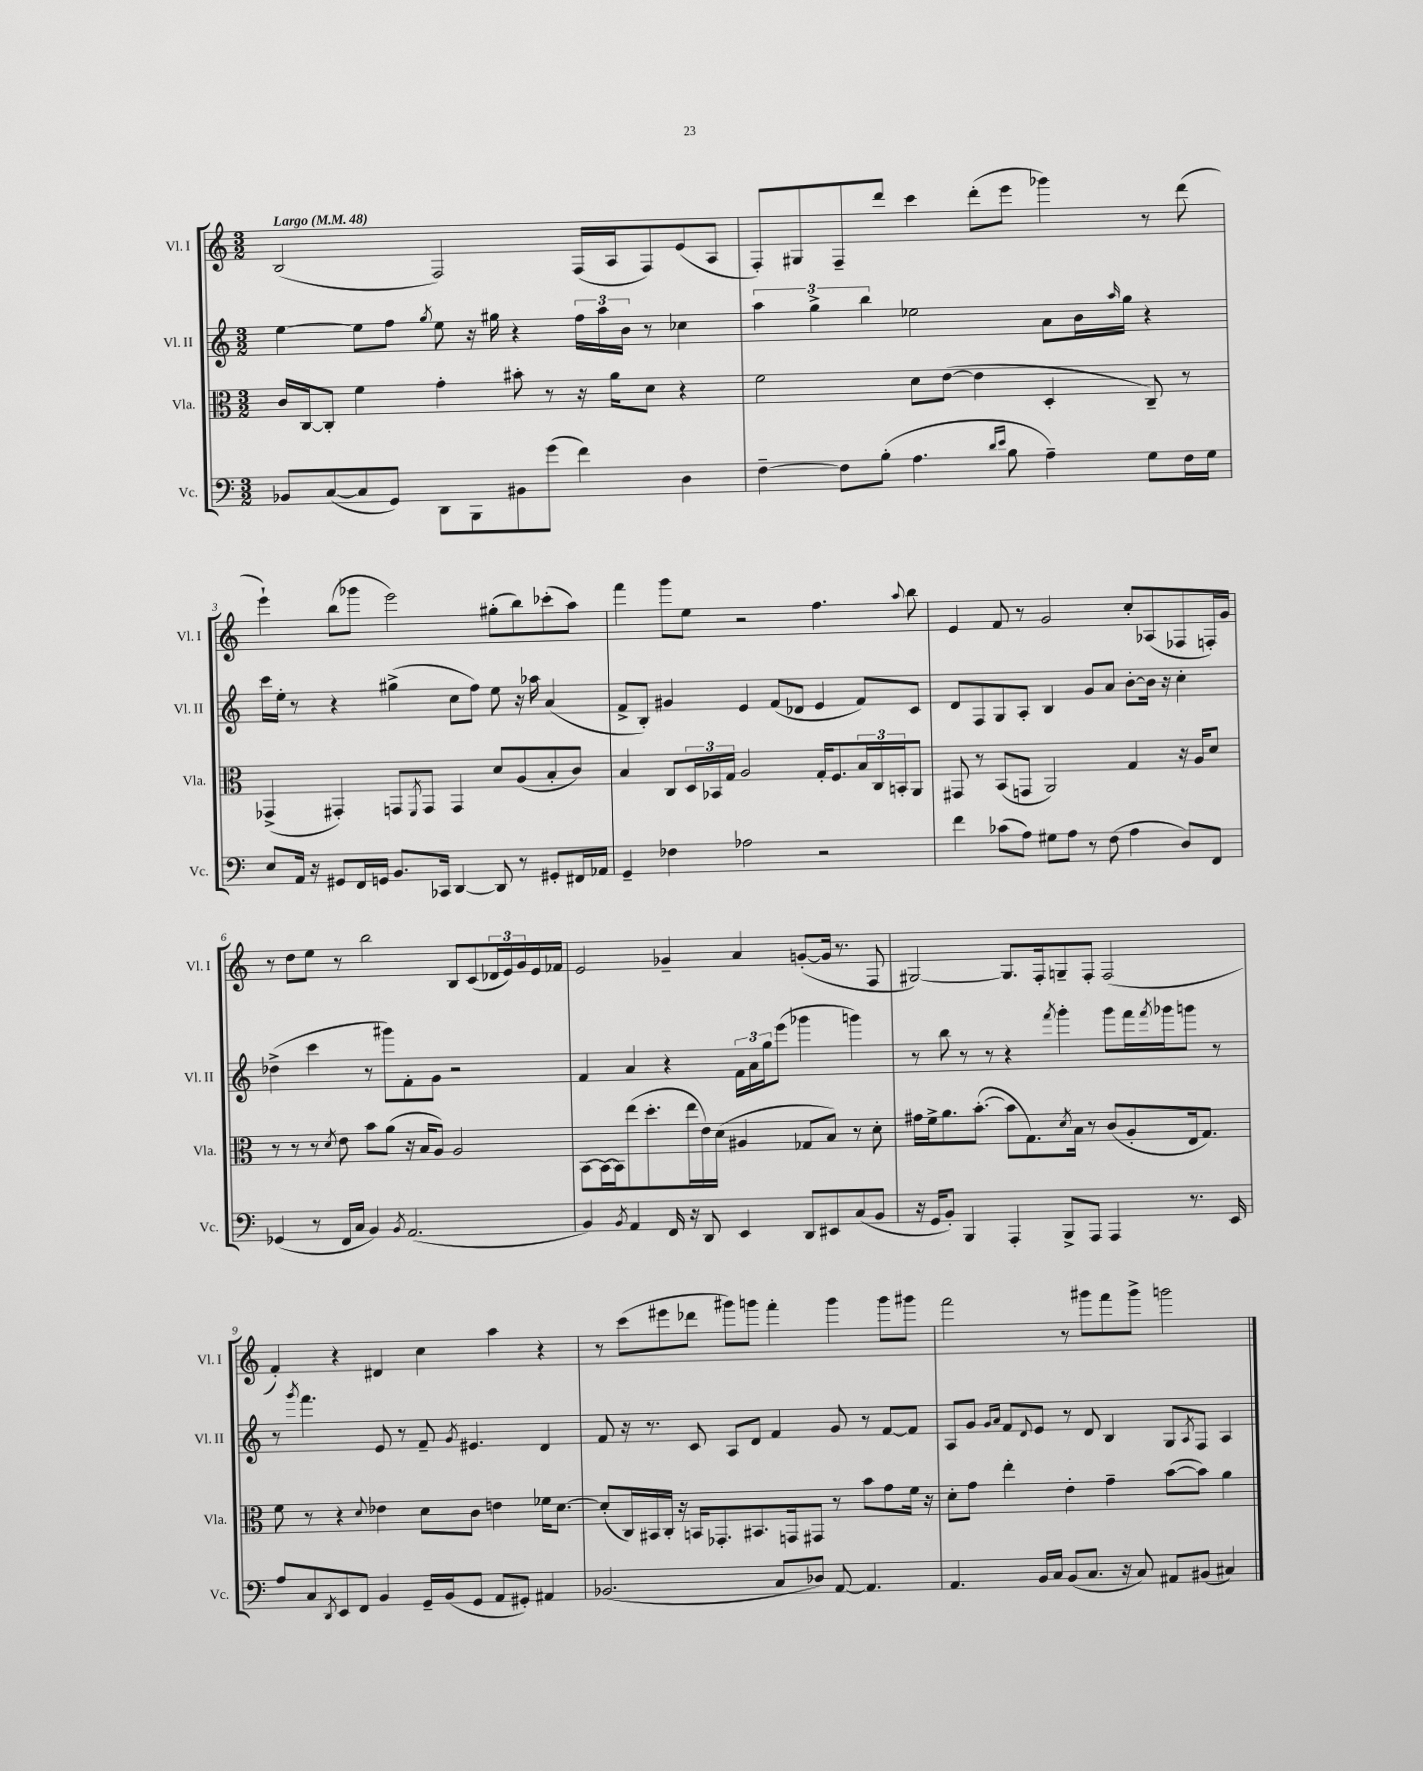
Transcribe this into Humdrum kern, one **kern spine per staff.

**kern	**kern	**kern	**kern
*part4	*part3	*part2	*part1
*staff4	*staff3	*staff2	*staff1
*I"Vc.	*I"Vla.	*I"Vl. II	*I"Vl. I
*I'Vc.	*I'Vla.	*I'Vl. II	*I'Vl. I
*clefF4	*clefC3	*clefG2	*clefG2
*k[]	*k[]	*k[]	*k[]
*M3/2	*M3/2	*M3/2	*M3/2
*MM48	*MM48	*MM48	*MM48
=1	=1	=1	=1
!	!	!	!LO:TX:a:B:t=Largo
8BB-X/L	16c/LL	[4ee\	(2B/
.	[16C/J	.	.
([8C/	8C'/J]	.	.
8C/]	4f\	8ee\L]	.
8GG/J)	.	8ff\J	.
.	.	8qgg/	.
8DD\L	4g'\	8ee\	2F/)
8BBB\	.	16r	.
.	.	16gg#X\	.
8BB#X\	8b#X'\	4r	.
(8g\J	8r	.	.
4f\)	16r	24ff\LL	(16F/LL
.	.	24aa\	.
.	16a\KL	.	16A/J
.	.	24b\JJ	.
.	8d\J	8r	8F/)
4D\	4r	4cc-X\	(8e/
.	.	.	8A/J
=2	=2	=2	=2
[4F~\	2f\	6aa\	8F'/L)
.	.	.	8G#X/
.	.	6gg^\	.
8F\L]	.	.	8F~/
.	.	6bb\	.
(8B'\J	.	.	8ddd/J
4.A\	8d\L	2ee-X\	4ccc\
.	([8e\J	.	.
.	4e\]	.	(8ddd'\L
16qqd/LL	.	.	.
16qqe/JJ	.	.	.
8B\	.	.	8eee\J
4A~\)	4D'/	8a\L	4ggg-X\)
.	.	16b\L	.
.	.	16qqaa/	.
.	.	16gg\JJ	.
8G\L	8C~/)	4r	8r
16F\L	8r	.	(8ddd\
16G\JJ	.	.	.
!!LO:LB:g=z
=3	=3	=3	=3
8E/L	(4GG-X^/	16ccc\LL	4eee`\)
.	.	16ee'\JJ	.
16AA/Jk	.	8r	.
16r	.	.	.
8GG#X/L	4GG#X'/)	4r	(8bb\L
16FF/L	.	.	8ggg-X\J
16GGn/JJ	.	.	.
8.BB/L	8GGn/L	(4gg#X^\	2eee\)
.	8qFF/	.	.
.	8GG/J	.	.
16CC-X/Jk	.	.	.
[4DD/	4GG/	8cc\L	.
.	.	8ff\J)	.
8DD/]	8d/L	8ee\	(8gg#X'\L
8r	(8A/	16r	8bb\)
.	.	16aa-X\	.
8GG#X'/L	8B'/	(4a/	(8ccc-X'\
16FF#X/L	8c/J)	.	8aa\J)
16AA-X/JJ	.	.	.
=4	=4	=4	=4
4GG~/	4B/	8f^/L	4fff\
.	.	8B'/J)	.
4F-X\	8C/L	4g#X/	8ggg\L
.	24D/L	.	8ee\J
.	24BB-X/	.	.
.	24G/JJ	.	.
2A-X\	2A/	4e/	2r
.	.	(8f/L	.
.	.	8d-X/J	.
2r	16G'/KL	4e/	4.ff\
.	8.F/	.	.
.	24B/L	8f/L)	.
.	24C/	.	.
.	24BBn'/J	.	.
.	.	.	8qqaa/
.	8AA/J	8c/J	8bb\
=5	=5	=5	=5
4f\	8GG#X/	8d/L	4e/
.	8r	8F/	.
(8c-X\L	(8BB/L	8G/	8f/
8A\J)	8GGn/J	8A'/J	8r
8G#X\L	2AA/)	4B/	2g/
8A\J	.	.	.
8r	.	8g/L	.
(8F\	.	8a/J	.
4A\	4G/	[8b'\L	8cc'/L
.	.	16b\Jk]	(8A-X/
.	.	16r	.
8D/L)	16r	4cc'\	8F-X/
.	16A/KL	.	.
8FF/J	8d/J	.	16Fn'/L)
.	.	.	16g/JJ
!!LO:LB:g=z
=6	=6	=6	=6
(4GG-X/	8r	(4dd-X^\	8r
.	8r	.	8dd\L
8r	8r	4ccc\	8ee\J
.	8qd/	.	.
16FF/LL	8e\	.	8r
16C/JJ	.	.	.
4BB/)	8b\L	8r	2bb\
.	(8a\J	8ggg#X\L)	.
8qBB/	.	.	.
(2.AA/	16r	8f'\	.
.	16B/KL	.	.
.	8A/J)	8g\J	.
.	2A/	2r	8B/L
.	.	.	(8c/
.	.	.	24d-X/L
.	.	.	24e/)
.	.	.	24g/
.	.	.	16e/
.	.	.	16f-X/JJ
=7	=7	=7	=7
4BB/)	[8BB\L	4f/	2e/
.	16BB\L_	.	.
.	16BB\J]	.	.
8qBB/	.	.	.
4AA/	(8ee\	4a/	.
.	8.dd'\	.	.
16FF/	.	4r	4g-X~/
16r	16ee\L	.	.
8DD/	16e\)	.	.
.	(16d\JJ	.	.
4EE/	4A#X/	24f\LL	4a/
.	.	24a\	.
.	.	24gg\J	.
.	.	(8eee\J	.
8DD/L	8G-X/L	4ggg-X\	([8gn'/L
8EE#X/	8B/J)	.	16g/Jk]
.	.	.	8.r
(8C/	8r	4gggn\)	.
8BB/J	8d'\	.	8F/
=8	=8	=8	=8
16r	16g#X\LL	8r	[2G#X/)
16GG/KL	16f^\J	.	.
8BB'/J)	8.a\	8bb\	.
4BBB/	.	8r	.
.	([8.b'\J	.	.
.	.	8r	.
4AAA'/	8b\L]	4r	8.G#/L]
.	8.G\)	.	.
.	.	.	16F'/k
.	.	8qfff/	.
8BBB^/L	.	4ggg'\	8Gn~/
.	8qd/	.	.
.	16B\Jk	.	.
8AAA/J	8r	.	8F'/J
4AAA/	(8c/L	8ggg\L	(2F/
.	8A'/	16fff\L	.
.	.	8qfff/	.
.	.	16ggg-X\J	.
8.r	16E/k	8gggn\J	.
.	8.G/J)	.	.
.	.	8r	.
16EE/	.	.	.
!!LO:LB:g=z
=9	=9	=9	=9
8A/L	8f\	8r	4f'/)
.	.	8qggg/	.
8C/	8r	4.fff\	.
8qDD/	.	.	.
8EE/	4r	.	4r
8FF/J	.	.	.
.	8qqd/	.	.
4BB/	4e-X\	8e/	4d#X/
.	.	8r	.
16GG~/LL	8d\L	8f~/	4cc\
(16BB/J	.	.	.
.	.	8qg/	.
8GG/J	8c\J	4.e#X/	.
8AA/L	4en\	.	4aa\
8GG#X'/J)	.	.	.
4AA#X/	16f-X\KL	4d/	4r
.	[8.d\J	.	.
=10	=10	=10	=10
(2.BB-X/	(8d'/L]	8f/	8r
.	16C/L)	16r	(8ccc\L
.	16BB#X/	8.r	.
.	16C'/JJ	.	8eee#X\
.	16r	.	.
.	16BBn/KL	8c/	8ddd-X\J
.	8.GG-X'/	.	.
.	.	8A/L	8ggg#X\L)
.	8.BB#X/	8d/J	8gggn\J
8C/L	.	4f/	4fff'\
.	16GGn/k	.	.
8D-X/J)	8GG#X/J	.	.
[8AA/	8r	8g/	4ggg\
4.AA/]	8b\L	8r	.
.	8g\	[8f/L	8ggg\L
.	16f\Jk	8f/J]	8ggg#X\J
.	16r	.	.
=11	=11	=11	=11
4.AA/	8d'\L	8A/L	2fff\
.	8g\J	8g/J	.
.	.	16qqg/LL	.
.	.	16qqa/JJ	.
.	4ee'\	8f/L	.
.	.	8qqd/	.
16BB/LL	.	8e/J	.
16C/JJ	.	.	.
(8BB/L	4e'\	8r	8r
8.C/J	.	8d/	8ggg#X\L
.	4g~\	4B/	8fff\
16r	.	.	.
8C/)	.	.	8ggg#^\J
8AA#X/L	([8b\L	8G/L	2gggn\
.	.	8qA/	.
(8BB#X/J	8b\J])	8F/J	.
4C#X/)	4a\	4A/	.
==	==	==	==
*-	*-	*-	*-
